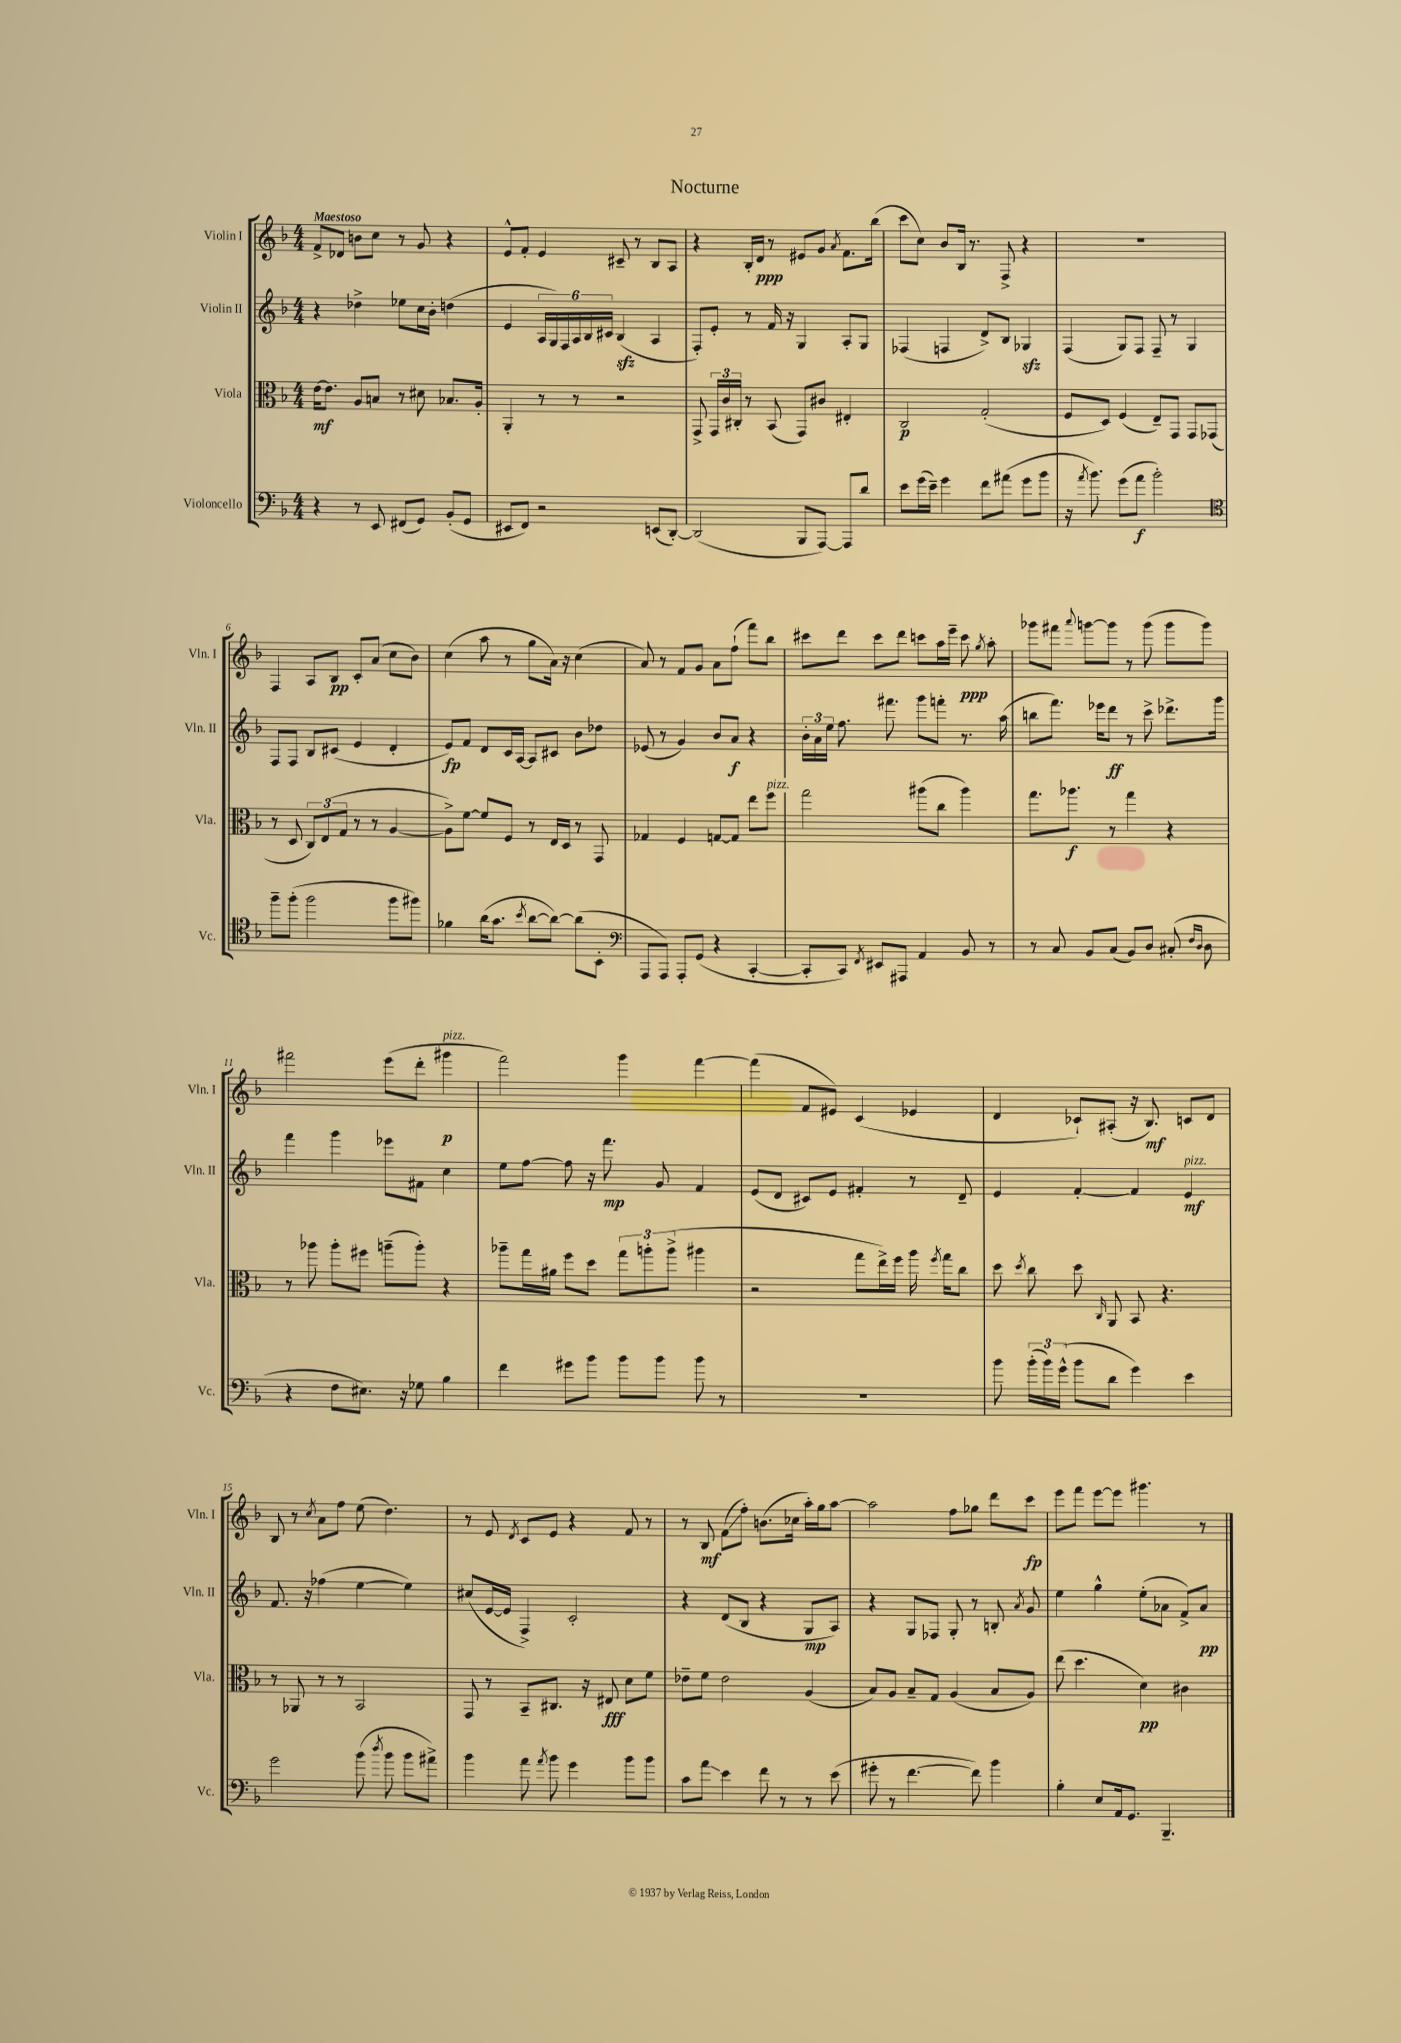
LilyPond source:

\header { title = "Nocturne" }
<<
\new StaffGroup <<
\new Staff = "s0" \with { instrumentName = "Violin I" shortInstrumentName = "Vln. I" } {
    \clef treble \key f \major \numericTimeSignature \time 4/4 \tempo "Maestoso"
    \autoBeamOff f'8[-> des'8] b'8[ c''8] r8 g'8 r4 |
    e'8[-^ f'8]-. e'4 cis'8-- r8 bes8[ a8] |
    r4 bes16[-. d'16]\ppp r8 eis'8[ g'8] \acciaccatura { a'8 } f'8.[ bes''16]( |
    c'''8[ c''8]) bes'8[ bes16] r8. f8-> r4 |
    R1 |
    f4 a8[ bes8]\pp c'8[-. a'8]( c''8[ bes'8]) |
    c''4( a''8 r8 g''8[ a'16]) r16 c''4( |
    a'8) r8 f'8[ g'8] a'8[ f''8]-!( f'''8[) bes''8] |
    cis'''8[ d'''8] cis'''8[ d'''8] c'''8[ a''16 e'''16]-- c'''8\ppp \acciaccatura { g''8 } a''8-. |
    ges'''8[ fis'''8] \appoggiatura { a'''8 } g'''8[~ g'''8] r8 g'''8( g'''8[ g'''8]) |
    fis'''2 e'''8[( d'''8]-. gis'''4\p^\markup { \italic "pizz." } |
    f'''2) g'''4 f'''4~ |
    f'''4( f'8[ eis'8]) c'4( ees'4 |
    d'4 ces'8[-!) ais8]-.( r16 bes8.\mf) c'8[ d'8] |
    bes8 r8 \acciaccatura { c''8 } a'8[ f''8] e''8( d''4.) |
    r8 e'8 \acciaccatura { d'8 } c'8[ e'8] r4 f'8 r8 |
    r8 bes8\mf f'8[\glissando( f''8]-.) b'8.[( ces''16] a''16[-.) g''16 a''8]~ |
    a''2 f''8[ ges''8] d'''8[ c'''8]\fp |
    e'''8[ f'''8] e'''8[~ e'''8] gis'''4. r8 \bar "|." |
}
\new Staff = "s1" \with { instrumentName = "Violin II" shortInstrumentName = "Vln. II" } {
    \clef treble \key f \major \numericTimeSignature \time 4/4
    \autoBeamOff r4 des''4-> ees''8[ c''16 bes'16]-. d''4( |
    e'4 \tuplet 6/4 { a16[ g16) f16 a16 bes16 cis'16] } bes4\sfz( a4 |
    f8[-.) e'8]-. r8 f'16 r16 g4 a8[-. g8] |
    fes4( f4 d'8[->) bes8] ges4\sfz |
    f4( g8[) f8] f8-- r8 g4 |
    f8[ f8] bes8[ cis'8]( e'4 d'4-. |
    e'8[\fp) f'8] d'8[ c'16 a16]~ a8[ cis'8] bes'8[ des''8] |
    ees'8( r8 g'4) bes'8[ a'8]\f r4 |
    \tuplet 3/2 { bes'16[-. a'16 e''16] } f''8. fis'''8. g'''8[ f'''8]-. r8. a''16( |
    b''8[ f'''8.]) ees'''16[ d'''8]\ff r8 c'''8-> des'''8.[-> g'''16] |
    f'''4 g'''4 ees'''8[ fis'8] c''4 |
    e''8[ f''8]~ f''8 r16 f'''8.\mp g'8 f'4 |
    e'8[( d'8] cis'8[) e'8] fis'4-. r8 d'8-- |
    e'4 f'4~-. f'4 e'4\mf^\markup { \italic "pizz." } |
    f'8. r16 fes''4( e''4~ e''4) |
    cis''8[( e'16~ e'16] f4->) c'2-. |
    r4 d'8[( bes8] r4 g8[\mp a8]) |
    r4 g8[ fes8] g8-. r8 b8-. \acciaccatura { a'8 } g'8 |
    e''4 g''4-^ e''8[-.( aes'8] f'8[->) aes'8]\pp \bar "|." |
}
\new Staff = "s2" \with { instrumentName = "Viola" shortInstrumentName = "Vla." } {
    \clef alto \key f \major \numericTimeSignature \time 4/4
    \autoBeamOff e'16[~\mf e'8.] a8[ b8] r8 dis'8 bes8.[ a16]-. |
    a,4-. r8 r8 r2 |
    g,8-> \tuplet 3/2 { g,16[ c'16 cis16]-. } r8 bes,8( g,8[) cis'8] eis4-. |
    c2\p g2-.( |
    f8[ d8]) f4( e8[--) g,8] g,8[ ges,8]( |
    r8 d8 \tuplet 3/2 { c8[) e8( g8] } r8 r8 a4~ |
    a8[->) f'8]~ f'8[ f8] r8 e16[ d16] r8 g,8 |
    ges4 f4 g8[~ g8] e''8[ f''8]^\markup { \italic "pizz." } |
    g''2 ais''8[( c''8] ais''4) |
    g''8.[ aes''8.]\f r8 g''4 r4 |
    r8 aes''8 aes''8[-. fis''8] a''8[--( a''8]-.) r4 |
    aes''8[-- g''16 ais'16] f''8[ d''8] \tuplet 3/2 { g''8[ a''8-. a''8]->( } ais''4 |
    r2 g''8[ e''16->) f''16] a''16 \acciaccatura { f''8 } g''16[ c''8] |
    d''8 \acciaccatura { d''8 } c''8 d''8 \grace { c16 } a,8 bes,8 r4. |
    r8 aes,8 r8 r8 bes,2 |
    g,8 r8 bes,8[-- cis8.] r16 eis8\fff d'8[ f'8] |
    ees'8[-- f'8] ees'2 a4( |
    bes8[) a8] bes8[-- g8] a4( bes8[ a8]) |
    e''8( d''4. d'4\pp) cis'4 \bar "|." |
}
\new Staff = "s3" \with { instrumentName = "Violoncello" shortInstrumentName = "Vc." } {
    \clef bass \key f \major \numericTimeSignature \time 4/4
    \autoBeamOff r4 r8 e,8 fis,8[( g,8]) bes,8[-.( g,8] |
    eis,8[ f,8]) r2 e,8[( d,8]~-.) |
    d,2( bes,,8[ a,,8]~) a,,8[ d'8] |
    e'8[ g'16( e'16]--) g'4 f'8[ ais'8]( g'8[ bes'8] |
    r16 \acciaccatura { a'8 } bes'8.) g'8[( a'8]\f bes'2-.) |
    \clef tenor f''8[-- f''8]-.( f''2 f''8[ fis''8]) |
    fes'4 a'16[( g'8.] \acciaccatura { bes'8 } a'8[~ a'8]~) a'8[( bes,8]-. |
    \clef bass a,,8[ a,,8]) a,,8[-. g,8]( r4 c,4~-. |
    c,8[-. c,8]) \acciaccatura { f,8 } eis,8[ ais,,8] a,4 bes,8 r8 |
    r8 c8 bes,8[ c8]( bes,8[) d8] cis8-.( \grace { f16[ d16] } d8 |
    r4 f8[ eis8.]) r16 ges8 bes4 |
    f'4 gis'8[ bes'8] bes'8[ bes'8] bes'8 r8 |
    R1 |
    bes'8 \tuplet 3/2 { bes'16[-.( bes'16) g'16]-^( } bes'8[ d'8] g'4) e'4 |
    g'2 bes'8( \acciaccatura { d''8 } bes'8 bes'8[ ais'8]->) |
    bes'4 a'8 \acciaccatura { a'8 } bes'8 g'4 bes'8[ bes'8] |
    c'8[ a'8]\glissando e'4 f'8 r8 r8 e'8( |
    gis'8-. r8 f'4.~ f'8) bes'4 |
    bes4-. e8[ a,16 g,8.] bes,,4.-- \bar "|." |
}
>>
>>
